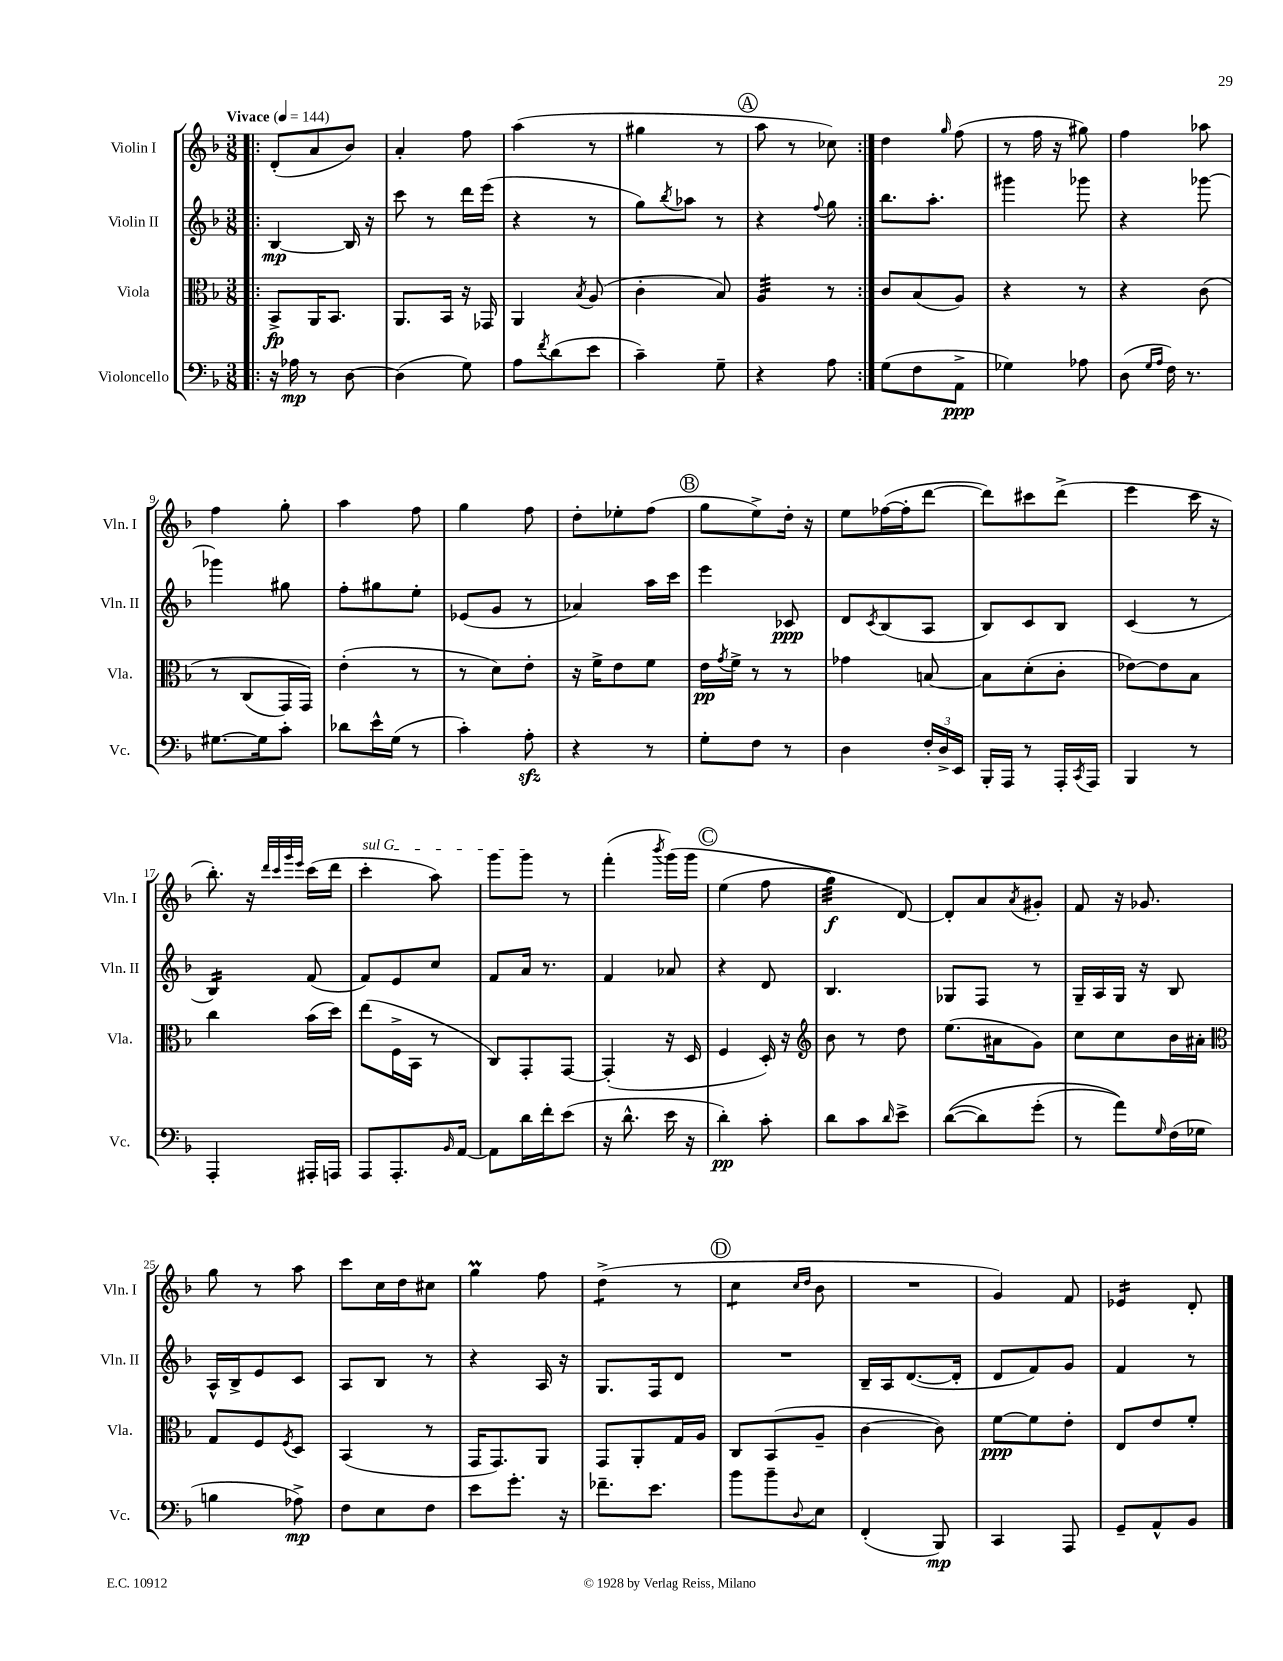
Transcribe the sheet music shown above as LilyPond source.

<<
\new StaffGroup <<
\new Staff = "s0" \with { instrumentName = "Violin I" shortInstrumentName = "Vln. I" } {
    \clef treble \key f \major \numericTimeSignature \time 3/8 \tempo "Vivace" 4 = 144
    \repeat volta 2 { \bar ".|:" d'8-.( a'8 bes'8) |
    a'4-. f''8 |
    a''4( r8 |
    gis''4 r8 |
    \mark \markup { \circle "A" } a''8 r8 ces''8) | }
    d''4 \grace { g''16 } f''8( |
    r8 f''16 r16 gis''8) |
    f''4 aes''8 |
    f''4 g''8-. |
    a''4 f''8 |
    g''4 f''8 |
    d''8-. ees''8-. f''8( |
    \mark \markup { \circle "B" } g''8 e''8->) d''16-. r16 |
    e''8 fes''16~( fes''16-. d'''8~ |
    d'''8) cis'''8 d'''8->( |
    e'''4 c'''16 r16 |
    bes''8.-.) r16 \grace { d'''32 c'''32 g'''32 e'''32 } c'''16( d'''16 |
    \once \override TextSpanner.bound-details.left.text = \markup { \italic "sul G" } c'''4-.\startTextSpan a''8) |
    g'''8 g'''8\stopTextSpan r8 |
    f'''4-.( \acciaccatura { bes'''8 } g'''16)\( g'''16 |
    \mark \markup { \circle "C" } e''4( f''8 |
    g''4:32\f) d'8~\) |
    d'8-. a'8 \acciaccatura { a'8 } gis'8-. |
    f'8 r16 ges'8. |
    g''8 r8 a''8 |
    c'''8 c''16 d''16 cis''8 |
    g''4\prall f''8 |
    d''4:8->( r8 |
    \mark \markup { \circle "D" } c''4:8 \grace { c''16 d''16 } bes'8 |
    R4. |
    g'4) f'8 |
    ees'4:16 d'8-. \bar "|." |
}
\new Staff = "s1" \with { instrumentName = "Violin II" shortInstrumentName = "Vln. II" } {
    \clef treble \key f \major \numericTimeSignature \time 3/8
    \repeat volta 2 { \bar ".|:" bes4~\mp bes16 r16 |
    c'''8 r8 d'''16 e'''16( |
    r4 r8 |
    g''8) \acciaccatura { bes''8 } aes''8 r8 |
    \mark \markup { \circle "A" } r4 \appoggiatura { f''8 } g''8 | }
    bes''8. a''8.-. |
    gis'''4 ges'''8 |
    r4 ges'''8~ |
    ges'''4 gis''8 |
    f''8-. gis''8 e''8-. |
    ees'8( g'8 r8 |
    aes'4) a''16 c'''16 |
    \mark \markup { \circle "B" } e'''4 ces'8\ppp |
    d'8 \acciaccatura { c'8 } bes8( a8 |
    bes8) c'8 bes8 |
    c'4( r8 |
    bes4:16) f'8( |
    f'8) e'8 c''8 |
    f'8 a'16 r8. |
    f'4 aes'8 |
    \mark \markup { \circle "C" } r4 d'8 |
    bes4. |
    ges8 f8 r8 |
    g16-- a16 g16 r16 bes8 |
    a16-^ bes16-> e'8 c'8 |
    a8 bes8 r8 |
    r4 a16 r16 |
    g8. f16 d'8 |
    \mark \markup { \circle "D" } R4. |
    bes16-- a16 d'8.~( d'16-. |
    d'8 f'8) g'8 |
    f'4 r8 \bar "|." |
}
\new Staff = "s2" \with { instrumentName = "Viola" shortInstrumentName = "Vla." } {
    \clef alto \key f \major \numericTimeSignature \time 3/8
    \repeat volta 2 { \bar ".|:" bes,8->\fp a,16 bes,8. |
    a,8. bes,16 r16 ges,16 |
    a,4 \acciaccatura { bes8 } a8( |
    c'4-. bes8) |
    \mark \markup { \circle "A" } a4:32 r8 | }
    c'8 bes8( a8) |
    r4 r8 |
    r4 c'8\( |
    r8 c8( g,16) g,16\) |
    e'4-.( r8 |
    r8 d'8) e'8-. |
    r16 f'16-> e'8 f'8 |
    \mark \markup { \circle "B" } e'16\pp \acciaccatura { g'8 } f'16-> r8 r8 |
    ges'4 b8~ |
    b8 d'8-.( c'8-. |
    ees'8~) ees'8 bes8 |
    c''4 bes'16( d''16) |
    e''8( f16-> bes,16 r8 |
    c8) g,8-. g,8~ |
    g,4-.( r16 d16 |
    \mark \markup { \circle "C" } f4 d16-.) r16 |
    \clef treble bes'8 r8 d''8 |
    e''8.( ais'16 g'8) |
    c''8 c''8 bes'16 ais'16-. |
    \clef alto g8 f8 \acciaccatura { f8 } d8 |
    bes,4( r8 |
    g,16 g,8.) a,8 |
    g,8 a,8-. g16 a16 |
    \mark \markup { \circle "D" } c8 bes,8( a8-- |
    c'4~ c'8) |
    f'8~\ppp f'8 e'8-. |
    e8 e'8 f'8-. \bar "|." |
}
\new Staff = "s3" \with { instrumentName = "Violoncello" shortInstrumentName = "Vc." } {
    \clef bass \key f \major \numericTimeSignature \time 3/8
    \repeat volta 2 { \bar ".|:" r16 aes16\mp r8 d8~ |
    d4( g8) |
    a8 \acciaccatura { f'8 } d'8( e'8 |
    c'4--) g8-- |
    \mark \markup { \circle "A" } r4 a8 | }
    g8( f8 a,8->\ppp |
    ges4) aes8 |
    d8( \grace { g16 a16 } f16) r8. |
    gis8.~ gis16 c'8-. |
    des'8 e'16-^ g16( r8 |
    c'4-.) a8-.\sfz |
    r4 r8 |
    \mark \markup { \circle "B" } g8-. f8 r8 |
    d4 \tuplet 3/2 { f16-. d16-> e,16 } |
    bes,,16-. a,,16 r8 a,,16-. \acciaccatura { c,8 } a,,16 |
    bes,,4 r8 |
    a,,4-. ais,,16-. a,,16 |
    a,,8 a,,8.-. \grace { bes,16 } a,16~ |
    a,8 d'16 f'16-. e'8( |
    r16 d'8.-^ e'16 r16 |
    \mark \markup { \circle "C" } d'4-.\pp) c'8-. |
    d'8 c'8 \grace { d'16 } e'8-> |
    d'8~(\( d'8) g'8-.( |
    r8 a'8)\) \grace { g16 } f16( ges16 |
    b4 aes8->\mp) |
    f8 e8 f8 |
    e'8 g'8.-. r16 |
    fes'8.-- e'8. |
    \mark \markup { \circle "D" } bes'8 bes'8-- \appoggiatura { d8 } e8 |
    f,4-.( bes,,8\mp) |
    c,4 a,,8 |
    g,8-- a,8-^ bes,8 \bar "|." |
}
>>
>>
